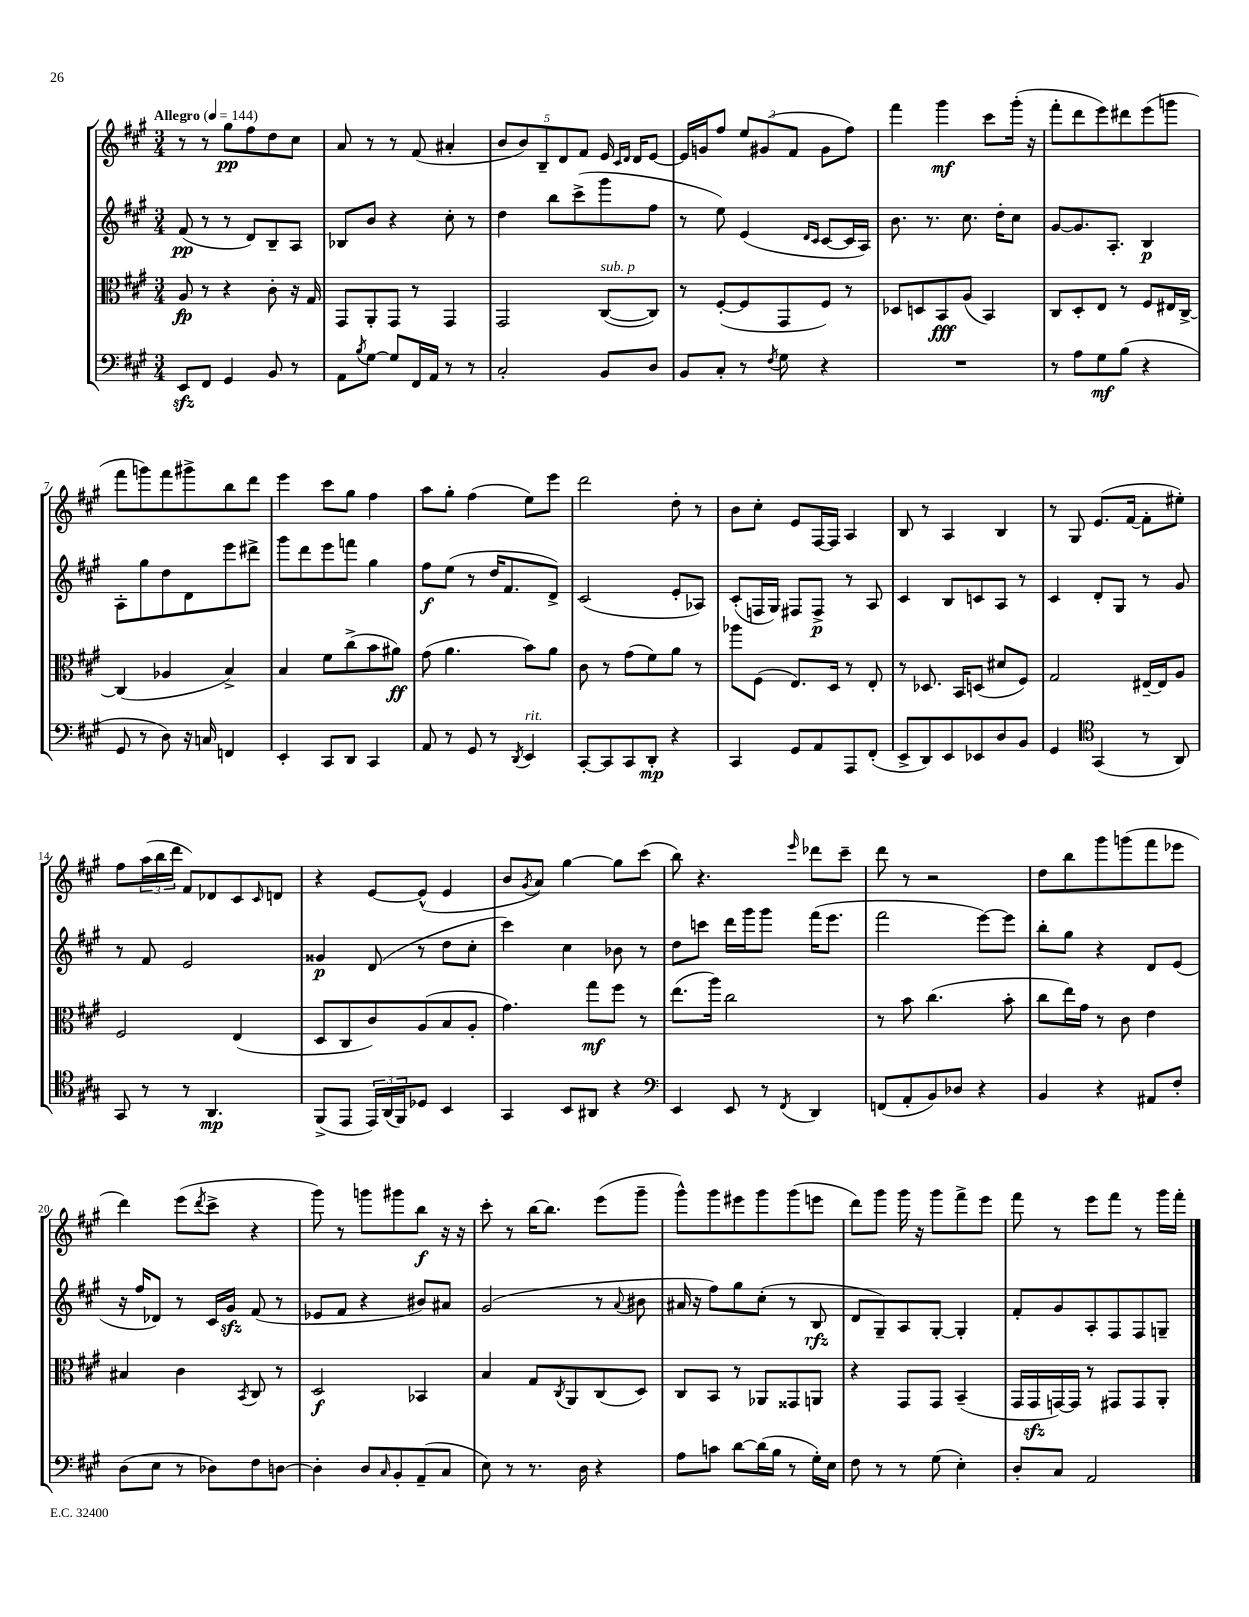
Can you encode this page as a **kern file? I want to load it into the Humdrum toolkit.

**kern	**dynam	**kern	**dynam	**kern	**dynam	**kern	**dynam
*part4	*part4	*part3	*part3	*part2	*part2	*part1	*part1
*staff4	*staff4	*staff3	*staff3	*staff2	*staff2	*staff1	*staff1
*clefF4	*	*clefC3	*	*clefG2	*	*clefG2	*
*k[f#c#g#]	*	*k[f#c#g#]	*	*k[f#c#g#]	*	*k[f#c#g#]	*
*M3/4	*	*M3/4	*	*M3/4	*	*M3/4	*
*MM144	*	*MM144	*	*MM144	*	*MM144	*
=1	=1	=1	=1	=1	=1	=1	=1
!	!	!	!	!	!	!LO:TX:a:B:t=Allegro	!
8EEzz/L	.	8A/	fp	(8f#/	pp	8r	.
8FF#/J	.	8r	.	8r	.	8r	.
4GG#/	.	4r	.	8r	.	8gg#\L	pp
.	.	.	.	8d/L)	.	8ff#\	.
8BB/	.	8c#'\	.	8B~/	.	8dd\	.
8r	.	16r	.	8A/J	.	8cc#\J	.
.	.	16G#/	.	.	.	.	.
=2	=2	=2	=2	=2	=2	=2	=2
8AA\L	.	8GG#/L	.	8B-X/L	.	8a/	.
8qB/	.	.	.	.	.	.	.
[8G#\J	.	8AA'/	.	8b/J	.	8r	.
8G#/L]	.	8GG#/J	.	4r	.	8r	.
16FF#/L	.	8r	.	.	.	(8f#/	.
16AA/JJ	.	.	.	.	.	.	.
8r	.	4GG#/	.	8cc#'\	.	4a#X'/	.
8r	.	.	.	8r	.	.	.
=3	=3	=3	=3	=3	=3	=3	=3
2C#'/	.	2GG#/	.	4dd\	.	10b/L	.
.	.	.	.	.	.	10b/)	.
.	.	.	.	.	.	10B~/	.
.	.	.	.	8bb\L	.	.	.
.	.	.	.	.	.	10d/	.
.	.	.	.	(8ccc#^\	.	.	.
.	.	.	.	.	.	10f#/J	.
!	!	!LO:TX:a:i:t=sub. p	!	!	!	!	!
8BB/L	.	([8C#/L	.	8ggg#\	.	16e/	.
.	.	.	.	.	.	16qqc#/LL	.
.	.	.	.	.	.	16qqd/JJ	.
.	.	.	.	.	.	16d/KL	.
8D/J	.	8C#/J])	.	8ff#\J	.	[8e/J	.
=4	=4	=4	=4	=4	=4	=4	=4
8BB/L	.	8r	.	8r	.	16e/LL]	.
.	.	.	.	.	.	16gn/J	.
8C#'/J	.	([8F#'/L	.	8ee\)	.	8ff#/J	.
8r	.	8F#/]	.	(4e/	.	12ee/L	.
.	.	.	.	.	.	(12g#X/	.
8qF#/	.	.	.	.	.	.	.
8G#\	.	8GG#/	.	.	.	.	.
.	.	.	.	.	.	12f#/J	.
.	.	.	.	16qqd/LL	.	.	.
.	.	.	.	16qqc#/JJ	.	.	.
4r	.	8F#/J)	.	[8c#/L	.	8g#\L	.
.	.	8r	.	16c#/L]	.	8ff#\J)	.
.	.	.	.	16A/JJ)	.	.	.
=5	=5	=5	=5	=5	=5	=5	=5
2.r	.	8D-X/L	.	8.b\	.	4fff#\	.
.	.	8Dn/	.	.	.	.	.
.	.	.	.	8.r	.	.	.
.	.	8BB/	fff	.	.	4ggg#\	mf
.	.	(8A/J	.	8.cc#\	.	.	.
.	.	4BB/)	.	.	.	8ccc#\L	.
.	.	.	.	16dd'\KL	.	.	.
.	.	.	.	8cc#\J	.	(16ggg#'\Jk	.
.	.	.	.	.	.	16r	.
=6	=6	=6	=6	=6	=6	=6	=6
8r	.	8C#/L	.	[8g#/L	.	8fff#'\L	.
8A\L	.	8D'/	.	8.g#/]	.	8ddd\	.
8G#\	mf	8E/J	.	.	.	8eee\)	.
.	.	.	.	8.A'/J	.	.	.
(8B\J	.	8r	.	.	.	8ddd#X\	.
4r	.	8F#/L	.	4B/	p	(8eee\	.
.	.	16E#X/L	.	.	.	8gggn\J	.
.	.	[16C#^/JJ	.	.	.	.	.
!!LO:LB:g=z
=7	=7	=7	=7	=7	=7	=7	=7
8GG#/	.	(4C#/]	.	8A'\L	.	8fff#\L	.
8r	.	.	.	8gg#\	.	8gggn\)	.
8D\)	.	4A-X/	.	8dd\	.	8fff#\	.
16r	.	.	.	8d\	.	8ggg#X^\	.
16Cn/	.	.	.	.	.	.	.
4FFn/	.	4B^/)	.	8eee\	.	8bb\	.
.	.	.	.	8ddd#X^\J	.	8ddd\J	.
=8	=8	=8	=8	=8	=8	=8	=8
4EE'/	.	4B/	.	8ggg#\L	.	4eee\	.
.	.	.	.	8ddd\	.	.	.
8CC#/L	.	8f#\L	.	8eee\	.	8ccc#\L	.
8DD/J	.	(8cc#^\	.	8fffn\J	.	8gg#\J	.
4CC#/	.	8b\	.	4gg#\	.	4ff#\	.
.	.	8a#X\J)	ff	.	.	.	.
=9	=9	=9	=9	=9	=9	=9	=9
8AA/	.	(8g#\	.	8ff#\L	f	8aa\L	.
8r	.	4.a\	.	(8ee\J	.	8gg#'\J	.
8GG#/	.	.	.	8r	.	(4ff#\	.
8r	.	.	.	16dd/KL	.	.	.
.	.	.	.	8.f#/	.	.	.
8qDD/	.	.	.	.	.	.	.
!LO:TX:a:i:t=rit.	!	!	!	!	!	!	!
4EE/	.	8b\L)	.	.	.	8ee\L)	.
.	.	8a\J	.	8d^/J)	.	8eee\J	.
=10	=10	=10	=10	=10	=10	=10	=10
[8CC#'/L	.	8c#\	.	(2c#/	.	2ddd\	.
8CC#/]	.	8r	.	.	.	.	.
8CC#/	.	(8g#\L	.	.	.	.	.
8DD'/J	mp	8f#\)	.	.	.	.	.
4r	.	8a\J	.	8e'/L	.	8dd'\	.
.	.	8r	.	8A-X/J)	.	8r	.
=11	=11	=11	=11	=11	=11	=11	=11
4CC#/	.	8aa-X\L	.	(8c#'/L	.	8b\L	.
.	.	(8F#\J	.	16Fn/L	.	8cc#'\J	.
.	.	.	.	16G#/JJ)	.	.	.
8GG#/L	.	8.E/L)	.	8F#X/L	.	8e/L	.
8AA/	.	.	.	8F#^/J	p	[16F#/L	.
.	.	16D/Jk	.	.	.	16F#/JJ]	.
8AAA/	.	8r	.	8r	.	4A/	.
(8FF#'/J	.	8E'/	.	8A/	.	.	.
=12	=12	=12	=12	=12	=12	=12	=12
8EE^/L	.	8r	.	4c#/	.	8B/	.
8DD/)	.	8.D-X/	.	.	.	8r	.
8EE/	.	.	.	8B/L	.	4A/	.
.	.	16BB/KL	.	.	.	.	.
8EE-X/	.	(8Dn/J	.	8cn/	.	.	.
8D/	.	8d#X/L	.	8A/J	.	4B/	.
8BB/J	.	8F#/J)	.	8r	.	.	.
=13	=13	=13	=13	=13	=13	=13	=13
4GG#/	.	2G#/	.	4c#/	.	8r	.
.	.	.	.	.	.	8G#/	.
*clefC4	*	*	*	*	*	*	*
(4GG#/	.	.	.	8d'/L	.	(8.e/L	.
.	.	.	.	8G#/J	.	.	.
.	.	.	.	.	.	[16f#/Jk	.
8r	.	[16E#X~/LL	.	8r	.	8f#'\L]	.
.	.	16E#/J]	.	.	.	.	.
8AA/)	.	8A/J	.	8g#/	.	8ee#X'\J)	.
!!LO:LB:g=z
=14	=14	=14	=14	=14	=14	=14	=14
8GG#/	.	2F#/	.	8r	.	8ff#\L	.
8r	.	.	.	8f#/	.	(24aa\L	.
.	.	.	.	.	.	24bb\	.
.	.	.	.	.	.	24ddd\JJ	.
8r	.	.	.	2e/	.	8f#/L)	.
4.AA/	mp	.	.	.	.	8d-X/	.
.	.	(4E/	.	.	.	8c#/	.
.	.	.	.	.	.	16qqc#/	.
.	.	.	.	.	.	8dn/J	.
=15	=15	=15	=15	=15	=15	=15	=15
(8FF#^/L	.	8D/L	.	4g##X/	p	4r	.
8EE/J	.	8C#/	.	.	.	.	.
24EE/LL)	.	8c#/)	.	(8d/	.	[8e/L	.
(24AA/	.	.	.	.	.	.	.
24FF#/J)	.	.	.	.	.	.	.
8D-X/J	.	(8A/	.	8r	.	(8e^^/J]	.
4BB/	.	8B/	.	8dd\L	.	4e/	.
.	.	8A'/J	.	8cc#'\J	.	.	.
=16	=16	=16	=16	=16	=16	=16	=16
4GG#/	.	4.g#\)	.	4ccc#\)	.	8b/L	.
.	.	.	.	.	.	8qg#/	.
.	.	.	.	.	.	8a/J)	.
8BB/L	.	.	.	4cc#\	.	[4gg#\	.
8AA#X/J	.	8gg#\L	mf	.	.	.	.
4r	.	8ff#\J	.	8b-X\	.	8gg#\L]	.
.	.	8r	.	8r	.	(8ccc#\J	.
=17	=17	=17	=17	=17	=17	=17	=17
*clefF4	*	*	*	*	*	*	*
4EE/	.	(8.ee\L	.	8dd\L	.	8bb\)	.
.	.	.	.	8cccn\J	.	4.r	.
.	.	16aa\Jk)	.	.	.	.	.
8EE/	.	2cc#\	.	16ddd\LL	.	.	.
.	.	.	.	16ggg#\J	.	.	.
8r	.	.	.	8ggg#\J	.	.	.
8qFF#/	.	.	.	.	.	16qqeee/	.
4DD/	.	.	.	(16fff#\KL	.	8ddd-X\L	.
.	.	.	.	8.eee\J	.	.	.
.	.	.	.	.	.	8ccc#~\J	.
=18	=18	=18	=18	=18	=18	=18	=18
(8FFn/L	.	8r	.	2fff#\	.	8ddd\	.
8AA'/	.	8b\	.	.	.	8r	.
8BB/)	.	(4.cc#\	.	.	.	2r	.
8D-X/J	.	.	.	.	.	.	.
4r	.	.	.	[8eee\L)	.	.	.
.	.	8b'\	.	8eee\J]	.	.	.
=19	=19	=19	=19	=19	=19	=19	=19
4BB/	.	8cc#\L	.	8bb'\L	.	8dd\L	.
.	.	16ee\L)	.	8gg#\J	.	8bb\	.
.	.	16g#\JJ	.	.	.	.	.
4r	.	8r	.	4r	.	8ggg#\	.
.	.	8c#\	.	.	.	(8gggn\	.
8AA#X/L	.	4e\	.	8d/L	.	8fff#\	.
8F#'/J	.	.	.	(8e/J	.	8eee-X\J	.
!!LO:LB:g=z
=20	=20	=20	=20	=20	=20	=20	=20
(8D\L	.	4B#X/	.	16r	.	4ddd\)	.
.	.	.	.	16ff#/KL	.	.	.
8E\J	.	.	.	8d-X/J)	.	.	.
8r	.	4c#\	.	8r	.	(8eee\L	.
.	.	.	.	.	.	8qddd/	.
8D-X\L)	.	.	.	16c#/LL	.	8ccc#^\J	.
.	.	.	.	16g#zz/JJ	.	.	.
.	.	8qBB/	.	.	.	.	.
8F#\	.	8C#/	.	(8f#/	.	4r	.
[8Dn\J	.	8r	.	8r	.	.	.
=21	=21	=21	=21	=21	=21	=21	=21
4D'\]	.	2D/	f	8e-X/L	.	8ggg#\)	.
.	.	.	.	8f#/J	.	8r	.
8D/L	.	.	.	4r	.	8gggn\L	.
16qqC#/	.	.	.	.	.	.	.
8BB'/	.	.	.	.	.	8ggg#X\	.
(8AA~/	.	4BB-X/	.	8b#X/L)	.	8bb\J	f
8C#/J	.	.	.	8a#X/J	.	16r	.
.	.	.	.	.	.	16r	.
=22	=22	=22	=22	=22	=22	=22	=22
8E\)	.	4B/	.	(2g#/	.	8ccc#'\	.
8r	.	.	.	.	.	8r	.
8.r	.	8G#/L	.	.	.	[16bb\KL	.
.	.	.	.	.	.	8.bb\J]	.
.	.	8qC#/	.	.	.	.	.
.	.	8AA/	.	.	.	.	.
16D\	.	.	.	.	.	.	.
4r	.	(8C#/	.	8r	.	(8eee\L	.
.	.	.	.	8qqa/	.	.	.
.	.	8D/J)	.	8b#X\	.	8ggg#~\J	.
=23	=23	=23	=23	=23	=23	=23	=23
8A\L	.	8C#/L	.	16a#X/	.	8ggg#^^\L)	.
.	.	.	.	16r	.	.	.
8cn\J	.	8BB/J	.	8ff#\L)	.	8ggg#\	.
[8d\L	.	8r	.	8gg#\	.	8eee#X\	.
(16d\L]	.	8AA-X/L	.	(8cc#'\J	.	8ggg#\	.
16B\JJ	.	.	.	.	.	.	.
8r	.	8GG##X/	.	8r	.	(8ggg#\	.
16G#'\LL)	.	8AAn/J	.	8B/	rfz	8eeen\J	.
16E\JJ	.	.	.	.	.	.	.
=24	=24	=24	=24	=24	=24	=24	=24
8F#\	.	4r	.	8d/L	.	8ddd\L)	.
8r	.	.	.	8G#~/)	.	8ggg#\J	.
8r	.	8GG#/L	.	8A/	.	16ggg#\	.
.	.	.	.	.	.	16r	.
(8G#\	.	8GG#/J	.	[8G#'/J	.	8ggg#\L	.
4E'\)	.	(4BB~/	.	4G#'/]	.	8fff#^\	.
.	.	.	.	.	.	8eee\J	.
=25	=25	=25	=25	=25	=25	=25	=25
8D'/L	.	16GG#/LL	.	8f#'/L	.	8fff#\	.
.	.	16GG#zz/	.	.	.	.	.
8C#/J	.	[16GGn/)	.	8g#/	.	8r	.
.	.	16GG/JJ]	.	.	.	.	.
2AA/	.	8r	.	8A'/	.	8eee\L	.
.	.	8GG#X/L	.	8F#/	.	8fff#\J	.
.	.	8GG#/	.	8F#/	.	8r	.
.	.	8AA'/J	.	8Gn~/J	.	16ggg#\LL	.
.	.	.	.	.	.	16fff#'\JJ	.
==	==	==	==	==	==	==	==
*-	*-	*-	*-	*-	*-	*-	*-
